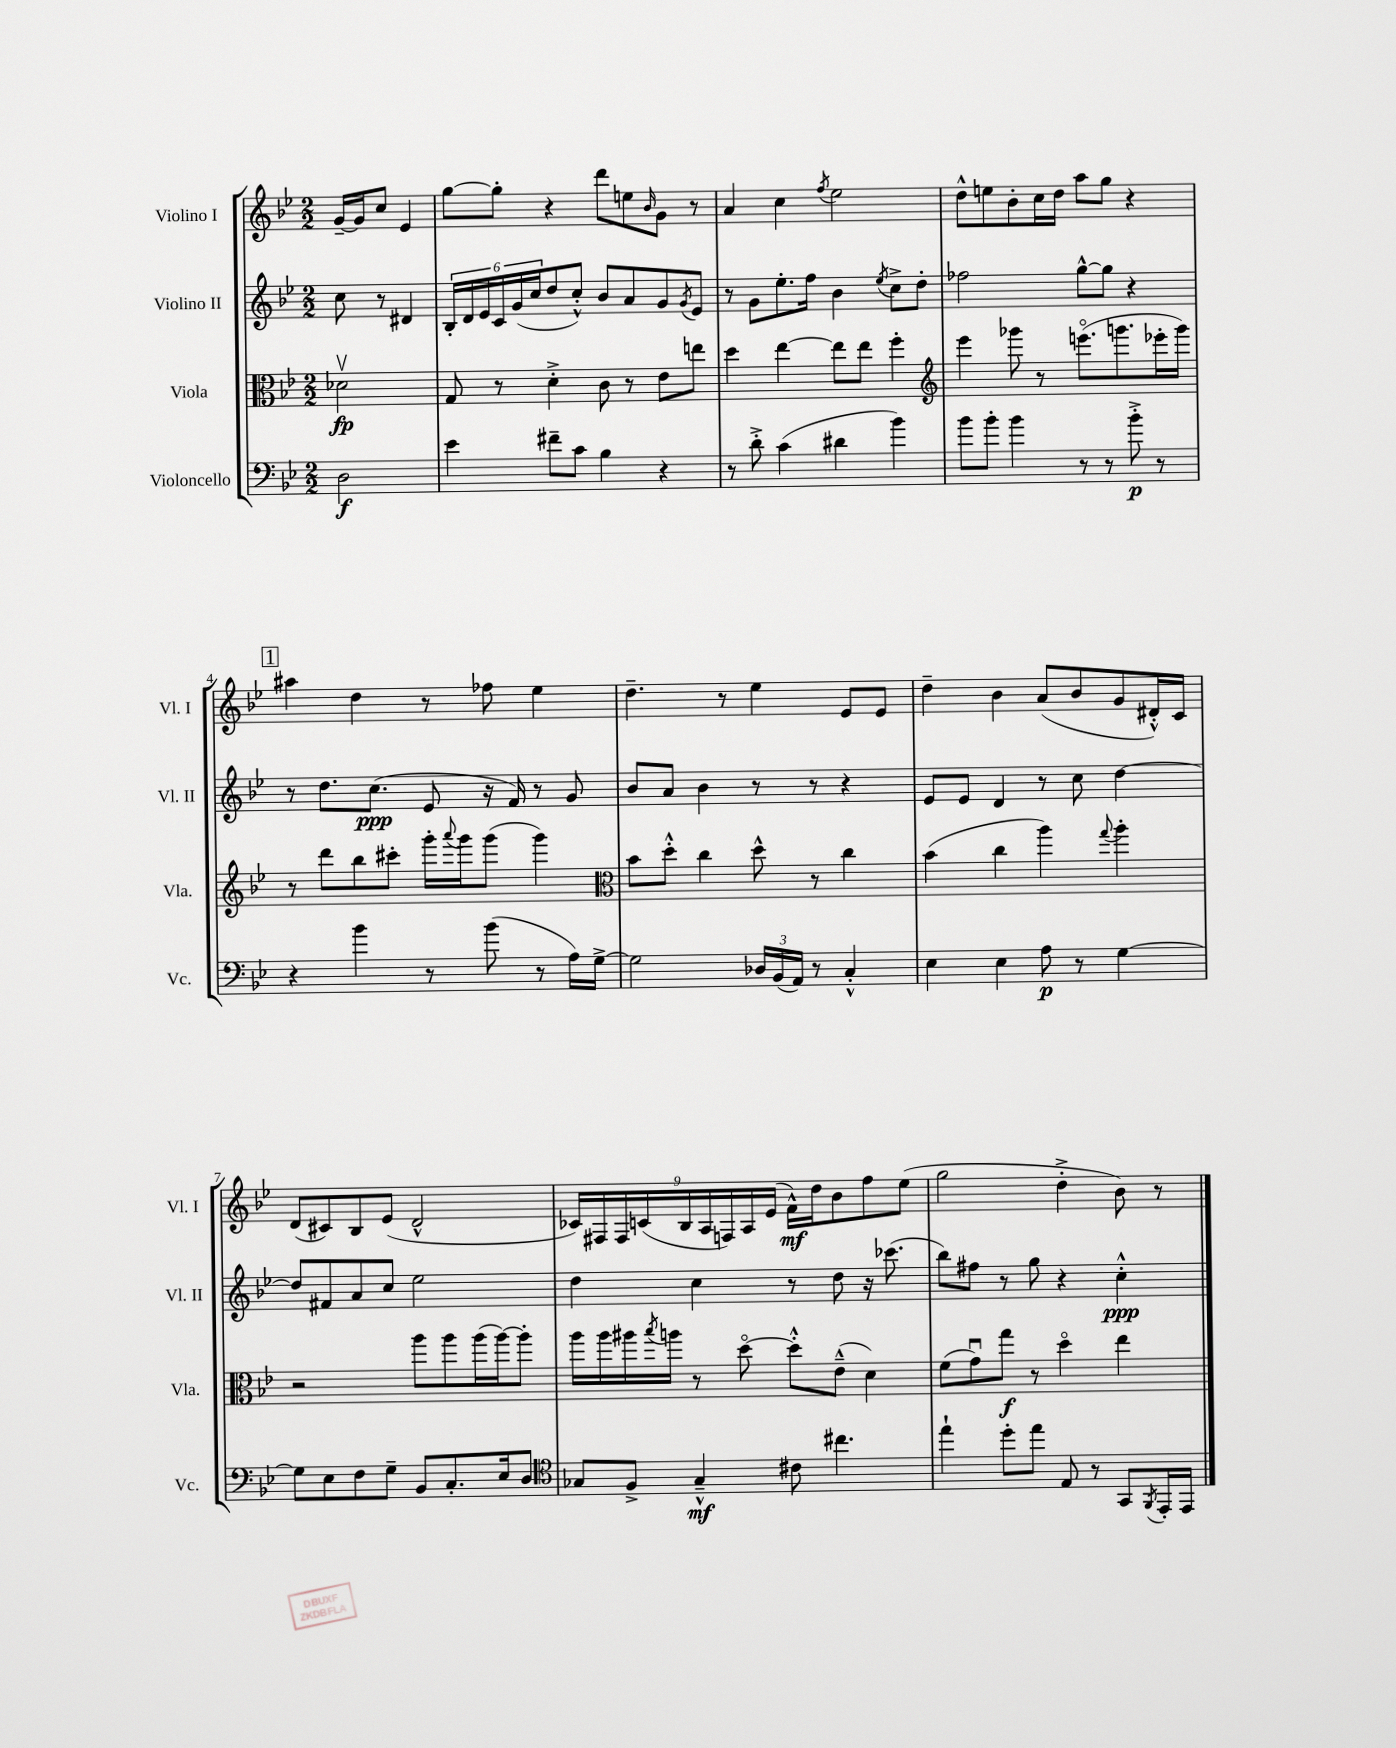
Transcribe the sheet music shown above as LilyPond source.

<<
\new StaffGroup <<
\new Staff = "s0" \with { instrumentName = "Violino I" shortInstrumentName = "Vl. I" } {
    \clef treble \key bes \major \numericTimeSignature \time 2/2 \partial 2
    g'16~-- g'16 c''8 ees'4 |
    g''8~ g''8-. r4 d'''8 e''8 \grace { bes'16 } g'8 r8 |
    a'4 c''4 \acciaccatura { f''8 } ees''2 |
    d''8-^ e''8 bes'8-. c''16 d''16 a''8 g''8 r4 |
    \mark \markup { \box "1" } ais''4 d''4 r8 fes''8 ees''4 |
    d''4.-- r8 ees''4 ees'8 ees'8 |
    d''4-- bes'4 a'8( bes'8 g'8 dis'16-.-^) c'16 |
    d'8( cis'8) bes8 ees'8( d'2-^ |
    \tuplet 9/8 { ces'16) fis16 fis16 c'16( bes16 a16 f16) a16 ees'16( } f'16-^\mf) d''16 bes'8 f''8 ees''8( |
    g''2 d''4-.-> bes'8) r8 \bar "|." |
}
\new Staff = "s1" \with { instrumentName = "Violino II" shortInstrumentName = "Vl. II" } {
    \clef treble \key bes \major \numericTimeSignature \time 2/2 \partial 2
    c''8 r8 dis'4 |
    \tuplet 6/4 { bes16-. d'16 ees'16 c'16 g'16( c''16 } d''8 c''8-.-^) bes'8 a'8 g'8 \acciaccatura { g'8 } ees'8 |
    r8 g'8 ees''8.-. f''16 bes'4 \acciaccatura { ees''8 } c''8-> d''8-. |
    fes''2 g''8~-^ g''8 r4 |
    \mark \markup { \box "1" } r8 d''8. c''8.\ppp( ees'8 r16 f'16) r8 g'8 |
    bes'8 a'8 bes'4 r8 r8 r4 |
    ees'8 ees'8 d'4 r8 c''8 d''4~ |
    d''8 fis'8 a'8 c''8 ees''2 |
    d''4 c''4 r8 d''8 r16 ces'''8.( |
    bes''8) fis''8 r8 g''8 r4 c''4-.-^\ppp \bar "|." |
}
\new Staff = "s2" \with { instrumentName = "Viola" shortInstrumentName = "Vla." } {
    \clef alto \key bes \major \numericTimeSignature \time 2/2 \partial 2
    des'2\upbow\fp |
    g8 r8 d'4-.-> c'8 r8 ees'8 e''8 |
    d''4 ees''4~ ees''8 ees''8 f''4-. |
    \clef treble ees'''4 ges'''8 r8 e'''8.\flageolet( g'''8. ees'''16-. g'''16) |
    \mark \markup { \box "1" } r8 d'''8 bes''8 cis'''8-. g'''16-. \appoggiatura { a'''8 } g'''16 g'''8( g'''4) |
    \clef alto bes'8 d''8-.-^ c''4 d''8-^ r8 c''4 |
    bes'4( c''4 a''4) \appoggiatura { g''8 } a''4-. |
    r2 a''8 a''8 a''16( a''16~) a''8-. |
    a''16 a''16 ais''16 \acciaccatura { bes''8 } a''16 r8 d''8~\flageolet d''8-.-^ ees'8---^( d'4) |
    f'8( g'8\downbow) g''8\f r8 d''4\flageolet ees''4 \bar "|." |
}
\new Staff = "s3" \with { instrumentName = "Violoncello" shortInstrumentName = "Vc." } {
    \clef bass \key bes \major \numericTimeSignature \time 2/2 \partial 2
    d2\f |
    ees'4 fis'8-- c'8 bes4 r4 |
    r8 d'8-.-> c'4( dis'4 bes'4) |
    bes'8 bes'8-. bes'4 r8 r8 bes'8-.->\p r8 |
    \mark \markup { \box "1" } r4 bes'4 r8 bes'8( r8 a16) g16~-> |
    g2 \tuplet 3/2 { des16 bes,16( a,16) } r8 c4-.-^ |
    ees4 ees4 a8\p r8 g4~ |
    g8 ees8 f8 g8-- bes,8 c8.-. ees16 d8 |
    \clef tenor ges8 f8-> ges4---^\mf cis'8 cis''4. |
    ees''4-! d''8-. ees''8 ees8 r8 g,8 \acciaccatura { f,8 } ees,16-. ees,16 \bar "|." |
}
>>
>>
